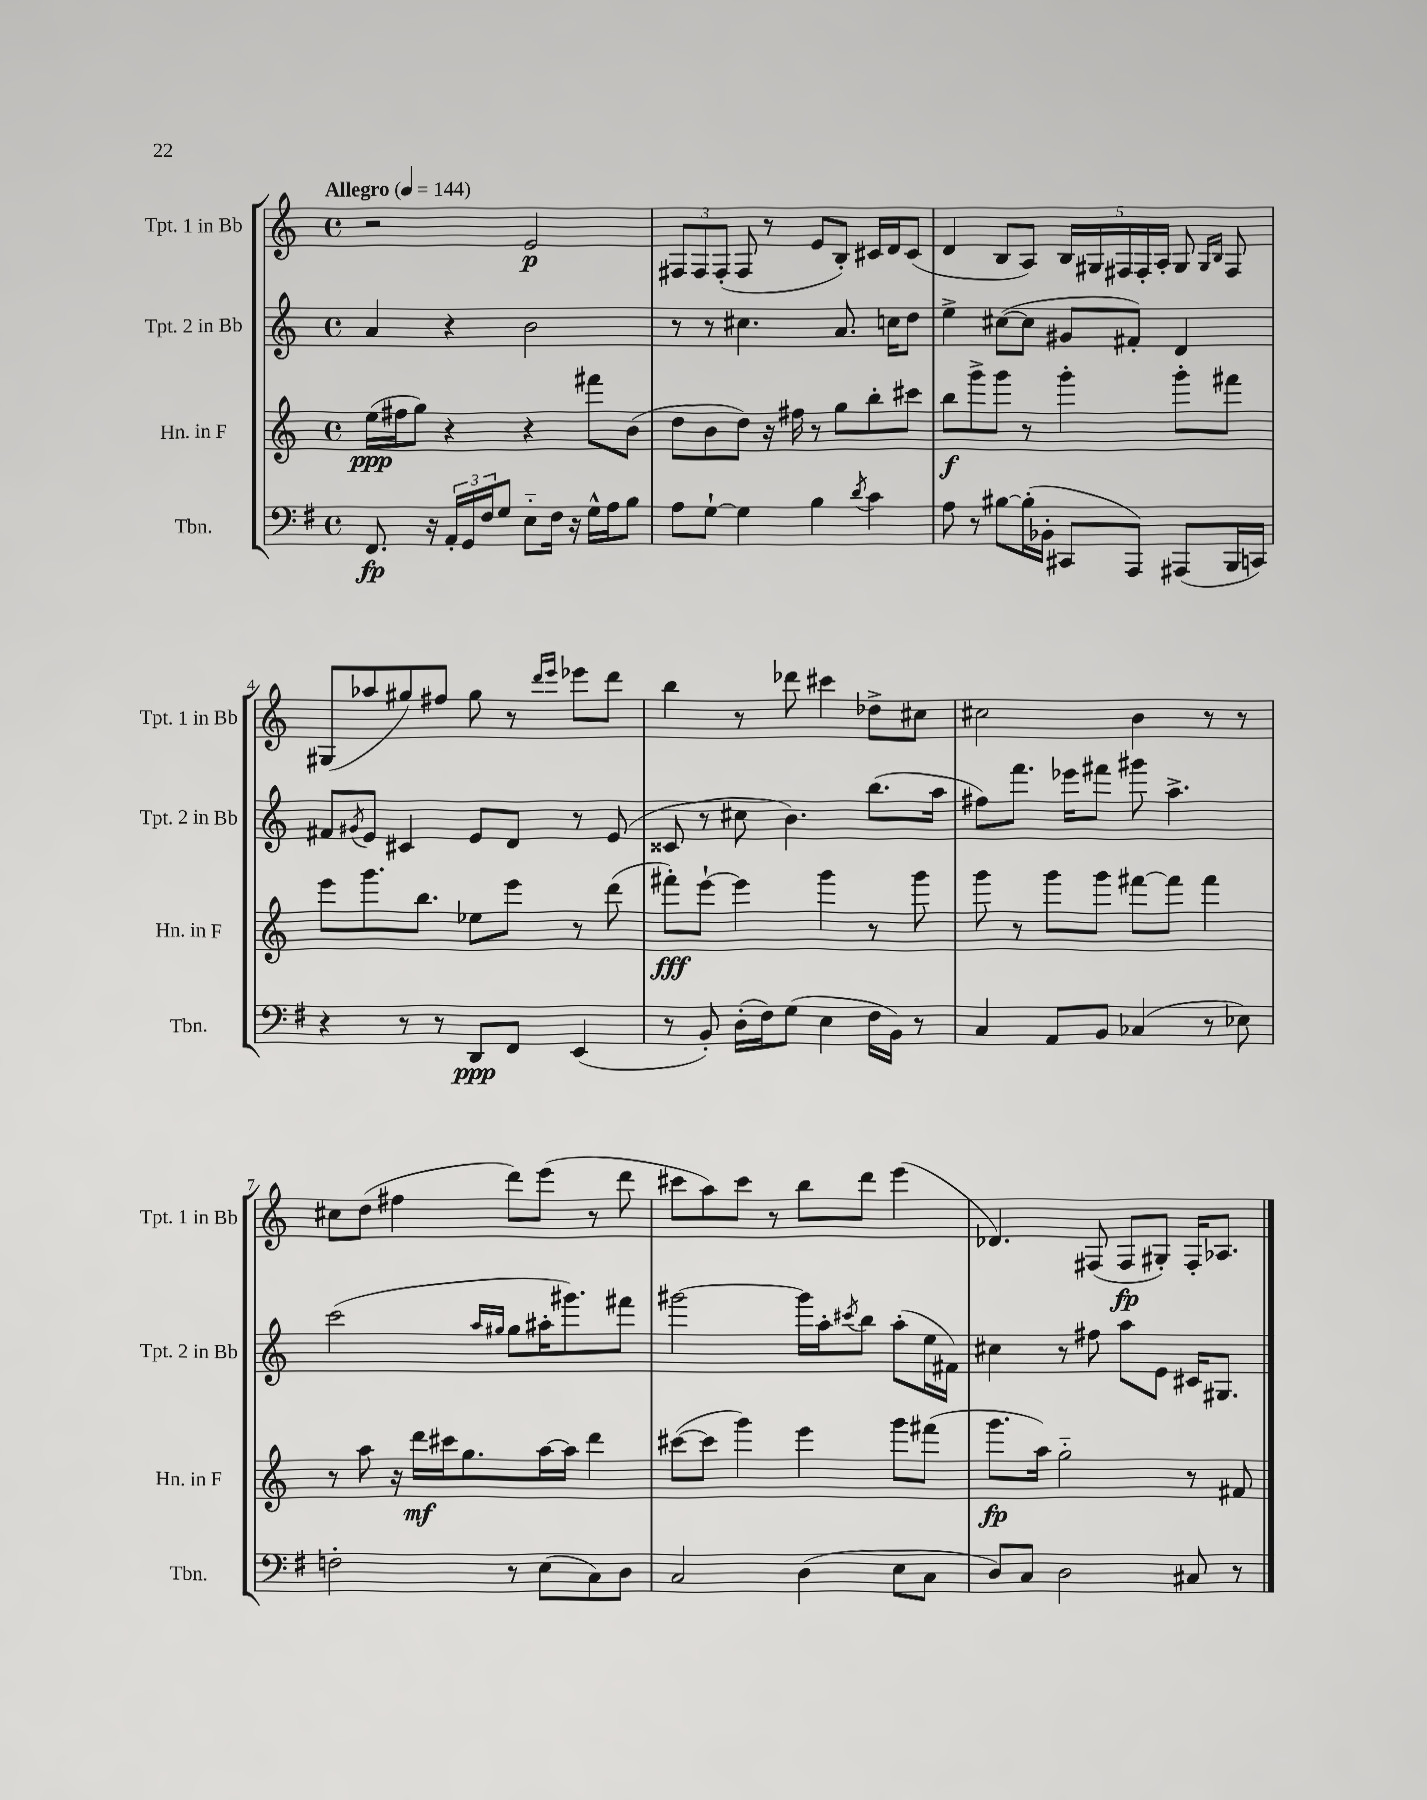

**kern	**dynam	**kern	**dynam	**kern	**kern	**dynam
*part4	*part4	*part3	*part3	*part2	*part1	*part1
*staff4	*staff4	*staff3	*staff3	*staff2	*staff1	*staff1
*I"Tbn.	*	*I"Hn. in F	*	*I"Tpt. 2 in Bb	*I"Tpt. 1 in Bb	*
*I'Tbn.	*	*I'Hn. in F	*	*I'Tpt. 2 in Bb	*I'Tpt. 1 in Bb	*
*clefF4	*	*clefG2	*	*clefG2	*clefG2	*
*k[f#]	*	*k[]	*	*k[]	*k[]	*
*M4/4	*	*M4/4	*	*M4/4	*M4/4	*
*met(c)	*	*met(c)	*	*met(c)	*met(c)	*
*MM144	*	*MM144	*	*MM144	*MM144	*
=1	=1	=1	=1	=1	=1	=1
!	!	!	!	!	!LO:TX:a:B:t=Allegro	!
8.FF#/	fp	(16ee\LL	ppp	4a/	2r	.
.	.	16ff#X\J	.	.	.	.
.	.	8gg\J)	.	.	.	.
16r	.	.	.	.	.	.
24AA'/LL	.	4r	.	4r	.	.
24GG/	.	.	.	.	.	.
24F#/J	.	.	.	.	.	.
8G/J	.	.	.	.	.	.
8E\L	.	4r	.	2b\	2e/	p
16F#\Jk	.	.	.	.	.	.
16r	.	.	.	.	.	.
16G^^\LL	.	8fff#X\L	.	.	.	.
16A\J	.	.	.	.	.	.
8B\J	.	(8b\J	.	.	.	.
=2	=2	=2	=2	=2	=2	=2
8A\L	.	8dd\L	.	8r	12F#X/L	.
.	.	.	.	.	12F#/	.
[8G`\J	.	8b\	.	8r	.	.
.	.	.	.	.	(12F#'/J	.
4G\]	.	8dd\J)	.	4.cc#X\	8F#/	.
.	.	16r	.	.	8r	.
.	.	16ff#X\	.	.	.	.
4B\	.	8r	.	.	8e/L	.
.	.	8gg\L	.	8.a/	8B'/J)	.
8qd/	.	.	.	.	.	.
4c\	.	8bb'\	.	.	16c#X/LL	.
.	.	.	.	16ccn\KL	16d/J	.
.	.	8ccc#X\J	.	8dd\J	(8c#/J	.
=3	=3	=3	=3	=3	=3	=3
8A\	.	8bb\L	f	4ee^\	4d/	.
8r	.	8ggg^\	.	.	.	.
[8B#X\L	.	8ggg\J	.	([8cc#X\L	8B/L	.
(16B#'\L]	.	8r	.	8cc#\J]	8A/J)	.
16BB-X'\JJ	.	.	.	.	.	.
8CC#X/L	.	4ggg'\	.	8g#X/L	20B/LL	.
.	.	.	.	.	20G#X/	.
.	.	.	.	.	20F#X/	.
8AAA/J)	.	.	.	8f#X'/J)	.	.
.	.	.	.	.	20F#'/	.
.	.	.	.	.	20A'/JJ	.
(8AAA#X/L	.	8ggg'\L	.	4d/	8G#/	.
.	.	.	.	.	16qqG#/LL	.
.	.	.	.	.	16qqB/JJ	.
16BBB/L	.	8fff#X\J	.	.	8F#/	.
16CCn/JJ)	.	.	.	.	.	.
!!LO:LB:g=z
=4	=4	=4	=4	=4	=4	=4
4r	.	8eee\L	.	8f#X/L	(8G#X/L	.
.	.	.	.	8qg#X/	.	.
.	.	8.ggg\	.	8e/J	8aa-X/	.
8r	.	.	.	4c#X/	8gg#X/)	.
.	.	8.bb\J	.	.	.	.
8r	.	.	.	.	8ff#X/J	.
8DD/L	ppp	8ee-X\L	.	8e/L	8gg#\	.
8FF#/J	.	8eee\J	.	8d/J	8r	.
.	.	.	.	.	16qqddd/LL	.
.	.	.	.	.	16qqeee/JJ	.
(4EE/	.	8r	.	8r	8eee-X\L	.
.	.	(8ddd\	.	(8e/	8ddd\J	.
=5	=5	=5	=5	=5	=5	=5
8r	.	8fff#X'\L)	fff	8c##X/	4bb\	.
8BB'/)	.	[8eee`\J	.	8r	.	.
(16D'\LL	.	4eee\]	.	8cc#X\	8r	.
16F#\J)	.	.	.	.	.	.
(8G\J	.	.	.	4.b\)	8ddd-X\	.
4E\	.	4ggg\	.	.	4ccc#X\	.
16F#\LL	.	8r	.	(8.bb\L	8dd-X^\L	.
16BB\JJ)	.	.	.	.	.	.
8r	.	8ggg\	.	.	8cc#X\J	.
.	.	.	.	16aa\Jk	.	.
=6	=6	=6	=6	=6	=6	=6
4C/	.	8ggg\	.	8ff#X\L)	2cc#X\	.
.	.	8r	.	8.fff\J	.	.
8AA/L	.	8ggg\L	.	.	.	.
.	.	.	.	16eee-X\KL	.	.
8BB/J	.	8ggg\J	.	8fff#X\J	.	.
(4C-X/	.	[8fff#X\L	.	8ggg#X\	4b\	.
.	.	8fff#\J]	.	4.aa^\	.	.
8r	.	4fff#\	.	.	8r	.
8E-X\)	.	.	.	.	8r	.
!!LO:LB:g=z
=7	=7	=7	=7	=7	=7	=7
2Fn'\	.	8r	.	(2ccc\	8cc#X\L	.
.	.	8aa\	.	.	(8dd\J	.
.	.	16r	.	.	4ff#X\	.
.	.	16ddd\LL	mf	.	.	.
.	.	16ccc#X\J	.	.	.	.
.	.	8.gg\	.	.	.	.
.	.	.	.	16qqaa/LL	.	.
.	.	.	.	16qqgg#X/JJ	.	.
8r	.	.	.	8gg#\L	8ddd\L)	.
(8E\L	.	[16aa\L	.	16aa#X'\K	(8eee\J	.
.	.	16aa\JJ]	.	8.ggg#X\)	.	.
8C\)	.	4ddd\	.	.	8r	.
8D\J	.	.	.	8fff#X\J	8ddd\	.
=8	=8	=8	=8	=8	=8	=8
2C/	.	([8ccc#X\L	.	[2ggg#X\	8ccc#X\L	.
.	.	8ccc#\J]	.	.	8aa\)	.
.	.	4ggg\)	.	.	8ccc#\J	.
.	.	.	.	.	8r	.
(4D\	.	4eee\	.	16ggg#\LL]	8bb\L	.
.	.	.	.	16aa'\J	.	.
.	.	.	.	8qccc#X/	.	.
.	.	.	.	8bb\J	8ddd\J	.
8E\L	.	8ggg\L	.	(8aa'\L	(4eee\	.
8C\J	.	(8fff#X\J	.	16ee\L	.	.
.	.	.	.	16f#X\JJ)	.	.
=9	=9	=9	=9	=9	=9	=9
8D/L)	.	8.ggg\L	fp	4cc#X\	4.d-X/)	.
8C/J	.	.	.	.	.	.
.	.	16aa\Jk)	.	.	.	.
2D\	.	2gg\	.	8r	.	.
.	.	.	.	8ff#X\	(8F#X/	.
.	.	.	.	8aa\L	8F#/L	fp
.	.	.	.	8e\J	8G#X'/J)	.
8C#X/	.	8r	.	16c#X/KL	16F#'/KL	.
.	.	.	.	8.G#X/J	8.A-X/J	.
8r	.	8f#X/	.	.	.	.
==	==	==	==	==	==	==
*-	*-	*-	*-	*-	*-	*-
